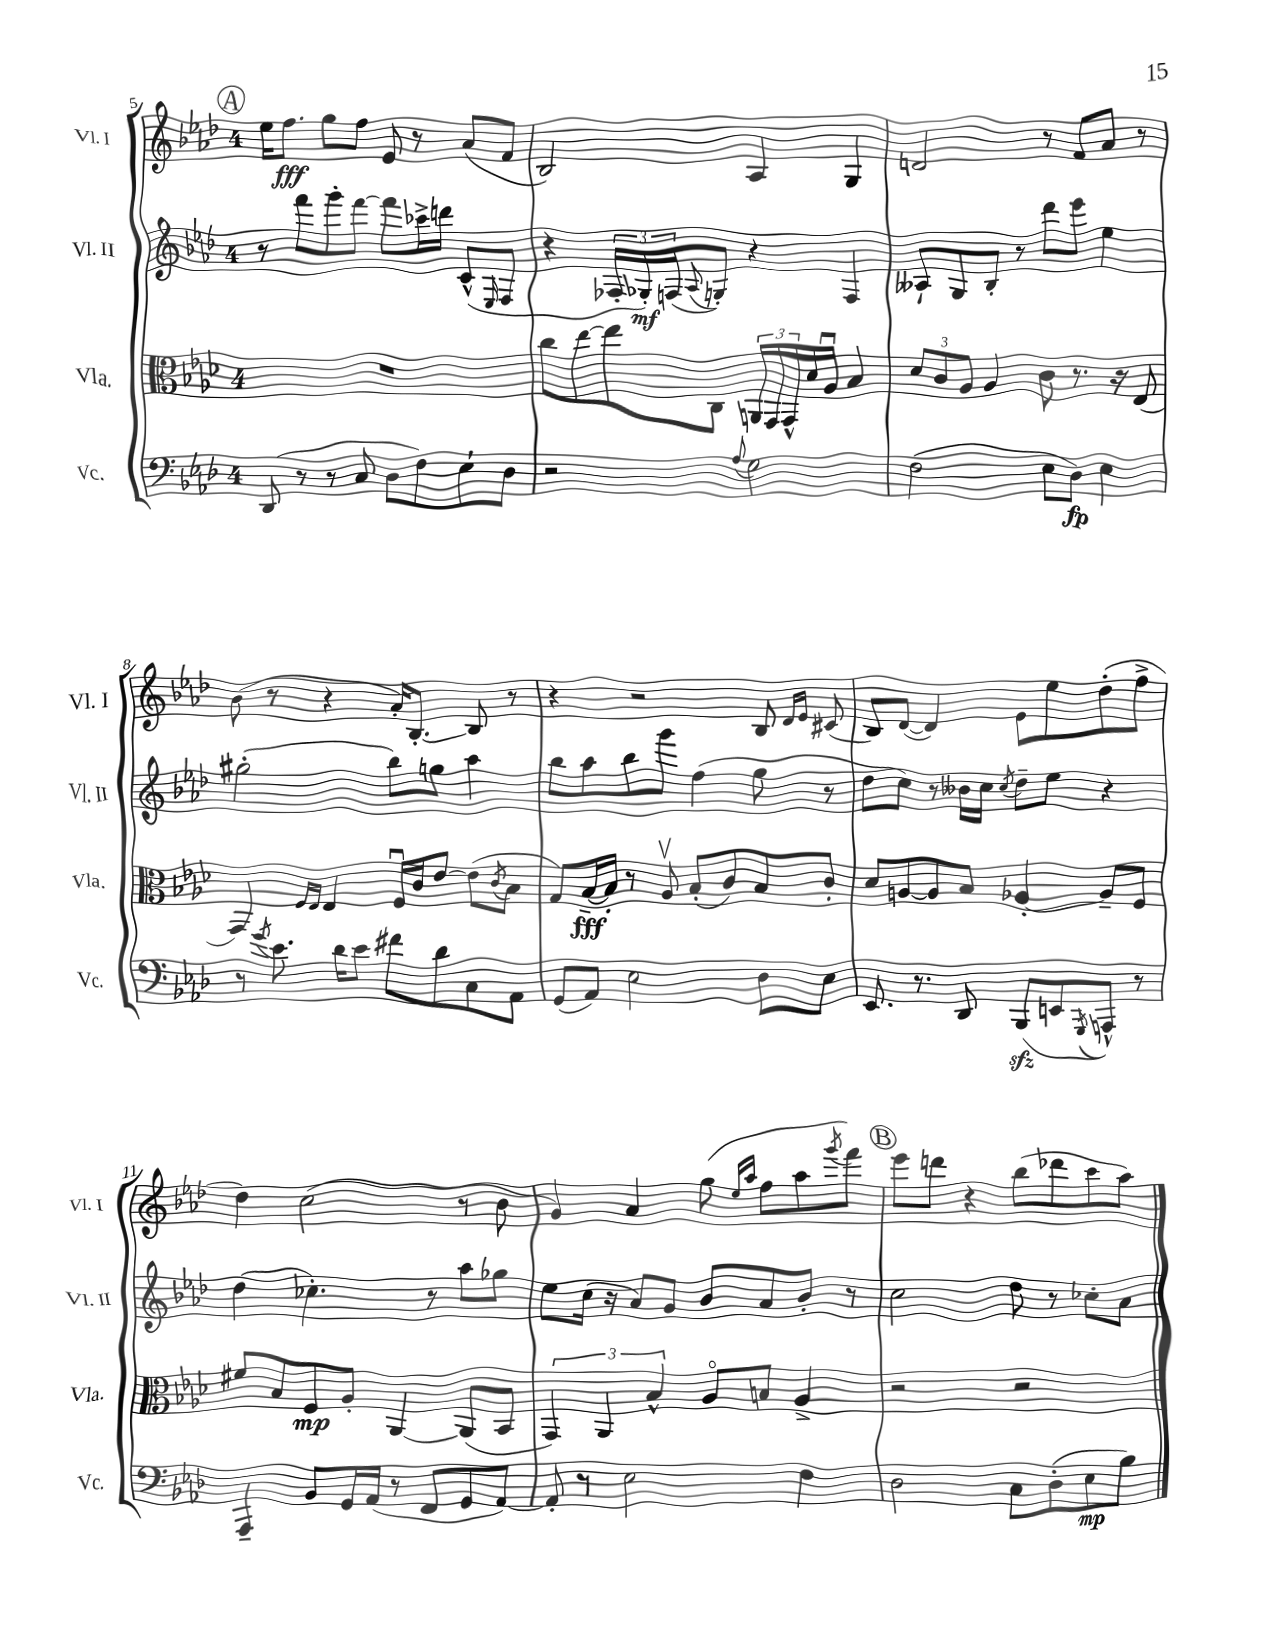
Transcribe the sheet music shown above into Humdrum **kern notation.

**kern	**dynam	**kern	**dynam	**kern	**dynam	**kern	**dynam
*part4	*part4	*part3	*part3	*part2	*part2	*part1	*part1
*staff4	*staff4	*staff3	*staff3	*staff2	*staff2	*staff1	*staff1
*I"Vc.	*	*I"Vla.	*	*I"Vl. II	*	*I"Vl. I	*
*I'Vc.	*	*I'Vla.	*	*I'Vl. II	*	*I'Vl. I	*
*clefF4	*	*clefC3	*	*clefG2	*	*clefG2	*
*k[b-e-a-d-]	*	*k[b-e-a-d-]	*	*k[b-e-a-d-]	*	*k[b-e-a-d-]	*
*M4/4	*	*M4/4	*	*M4/4	*	*M4/4	*
!!LO:REH:place=s1:t=A
=5	=5	=5	=5	=5	=5	=5	=5
(8DD-/	.	1r	.	8r	.	16ee-\KL	.
.	.	.	.	.	.	8.ff\J	fff
8r	.	.	.	8fff\L	.	.	.
8r	.	.	.	8ggg'\	.	8gg\L	.
8C/	.	.	.	[8fff\J	.	8ff\J	.
8D-\L	.	.	.	8fff\L]	.	8e-/	.
8F\)	.	.	.	16ccc-X^\L	.	8r	.
.	.	.	.	16dddn\JJ	.	.	.
8E-`\	.	.	.	(8c^^/L	.	(8a-/L	.
.	.	.	.	16qqE-/	.	.	.
8D-\J	.	.	.	8F/J	.	8f/J	.
=6	=6	=6	=6	=6	=6	=6	=6
2r	.	8cc\L	.	4r	.	2B-/)	.
.	.	[8ee-\	.	.	.	.	.
.	.	8ee-\]	.	24F-X'/LL	.	.	.
.	.	.	.	24G-X'/)	mf	.	.
.	.	.	.	(24Fn/J	.	.	.
.	.	.	.	8qqA-/	.	.	.
.	.	8C\J	.	8Gn'/J)	.	.	.
8qqA-/	.	.	.	.	.	.	.
2G\	.	24AAn/LL	.	4r	.	4A-/	.
.	.	24GG/	.	.	.	.	.
.	.	24GG^^/	.	.	.	.	.
.	.	16d-/	.	.	.	.	.
.	.	16A-u/JJ	.	.	.	.	.
.	.	4B-/	.	4F/	.	4G/	.
=7	=7	=7	=7	=7	=7	=7	=7
(2F\	.	12d-/L	.	8A--X`/L	.	2dn/	.
.	.	12c/	.	.	.	.	.
.	.	.	.	8G/	.	.	.
.	.	12A-/J	.	.	.	.	.
.	.	4A-/	.	8B-'/J	.	.	.
.	.	.	.	8r	.	.	.
8E-\L	.	8c\	.	8ddd-\L	.	8r	.
8D-\J)	fp	8.r	.	8eee-\J	.	8f/L	.
4E-\	.	.	.	4ee-\	.	8a-/J	.
.	.	16r	.	.	.	.	.
.	.	(8E-/	.	.	.	8r	.
!!LO:LB:g=z
=8	=8	=8	=8	=8	=8	=8	=8
8r	.	4GG/)	.	(2gg#X'\	.	(8b-\	.
8qg/	.	.	.	.	.	.	.
8.e-\	.	.	.	.	.	8r	.
.	.	16qqF/LL	.	.	.	.	.
.	.	16qqE-/JJ	.	.	.	.	.
.	.	4E-/	.	.	.	4r	.
16d-\KL	.	.	.	.	.	.	.
8e-\J	.	.	.	.	.	.	.
8f#X\L	.	16Fu/LL	.	8bb-\L)	.	16a-'/KL)	.
.	.	16c/J	.	.	.	[8.B-'/J	.
8d-\	.	[8e-/J	.	8ggn\J	.	.	.
8C\	.	(8e-\L]	.	4aa-\	.	8B-/]	.
.	.	8qc/	.	.	.	.	.
8AA-\J	.	8B-\J	.	.	.	8r	.
=9	=9	=9	=9	=9	=9	=9	=9
(8GG/L	.	8G/L)	.	8bb-\L	.	4r	.
8AA-/J)	.	[16B-~/L	fff	8aa-\	.	.	.
.	.	16B-'/JJ]	.	.	.	.	.
2E-\	.	8r	.	8bb-\	.	2r	.
.	.	8A-v/	.	8ggg\J	.	.	.
.	.	(8B-'/L	.	(4ff\	.	.	.
.	.	8c/)	.	.	.	.	.
8D-\L	.	8B-/	.	8gg\	.	8B-/	.
.	.	.	.	.	.	16qqd-/LL	.
.	.	.	.	.	.	16qqe-/JJ	.
8E-\J	.	8c'/J	.	8r	.	(8c#X/	.
=10	=10	=10	=10	=10	=10	=10	=10
8.EE-/	.	8d-/L	.	8dd-\L	.	8B-/L)	.
.	.	[8An/	.	8cc\J)	.	([8d-/J	.
8.r	.	.	.	.	.	.	.
.	.	8A/]	.	8r	.	4d-/])	.
8DD-/	.	8B-/J	.	16b--X\LL	.	.	.
.	.	.	.	16cc\JJ	.	.	.
.	.	.	.	8qcc/	.	.	.
(8BBB-zz/L	.	[4A-X'/	.	8dd-~\L	.	8e-\L	.
8EEn/	.	.	.	8ee-\J	.	8ee-\	.
8qGGG/	.	.	.	.	.	.	.
8AAAn^^/J)	.	8A-~/L]	.	4r	.	(8dd-'\	.
8r	.	8F/J	.	.	.	8ff^\J	.
!!LO:LB:g=z
=11	=11	=11	=11	=11	=11	=11	=11
4AAA-~/	.	8f#X/L	.	(4dd-\	.	4dd-\)	.
.	.	8B-/	.	.	.	.	.
8BB-/L	.	8F/	mp	4.cc-X'\)	.	(2cc\	.
16GG/L	.	8A-'/J	.	.	.	.	.
(16AA-/JJ	.	.	.	.	.	.	.
8r	.	[4AA-/	.	.	.	.	.
8FF/L	.	.	.	8r	.	.	.
8GG/	.	(8AA-/L]	.	8aa-\L	.	8r	.
[8AA-/J)	.	8BB-/J	.	8gg-X\J	.	8b-\	.
=12	=12	=12	=12	=12	=12	=12	=12
8AA-'/]	.	6GG/)	.	8ee-\L	.	4g/)	.
8r	.	.	.	(16cc\Jk	.	.	.
.	.	6AA-/	.	.	.	.	.
.	.	.	.	16r	.	.	.
2E-\	.	.	.	8a-/L)	.	4a-/	.
.	.	6B-^^/	.	.	.	.	.
.	.	.	.	8g/J	.	.	.
.	.	8A-/L	.	8b-/L	.	(8gg\	.
.	.	.	.	.	.	16qqee-/LL	.
.	.	.	.	.	.	16qqaa-/JJ	.
.	.	8Bn/J	.	8a-/	.	8ff\L	.
4F\	.	4A-^/	.	8b-'/J	.	8aa-\	.
.	.	.	.	.	.	8qggg/	.
.	.	.	.	8r	.	8fff\J)	.
!!LO:REH:place=s1:t=B
=13	=13	=13	=13	=13	=13	=13	=13
2D-\	.	2r	.	2cc\	.	8eee-\L	.
.	.	.	.	.	.	8dddn\J	.
.	.	.	.	.	.	4r	.
8C\L	.	2r	.	8dd-\	.	(8bb-\L	.
(8D-'\	.	.	.	8r	.	8ddd-X\	.
8E-\	mp	.	.	8cc-X'\L	.	8ccc\	.
8B-\J)	.	.	.	8a-\J	.	8aa-\J)	.
==	==	==	==	==	==	==	==
*-	*-	*-	*-	*-	*-	*-	*-
